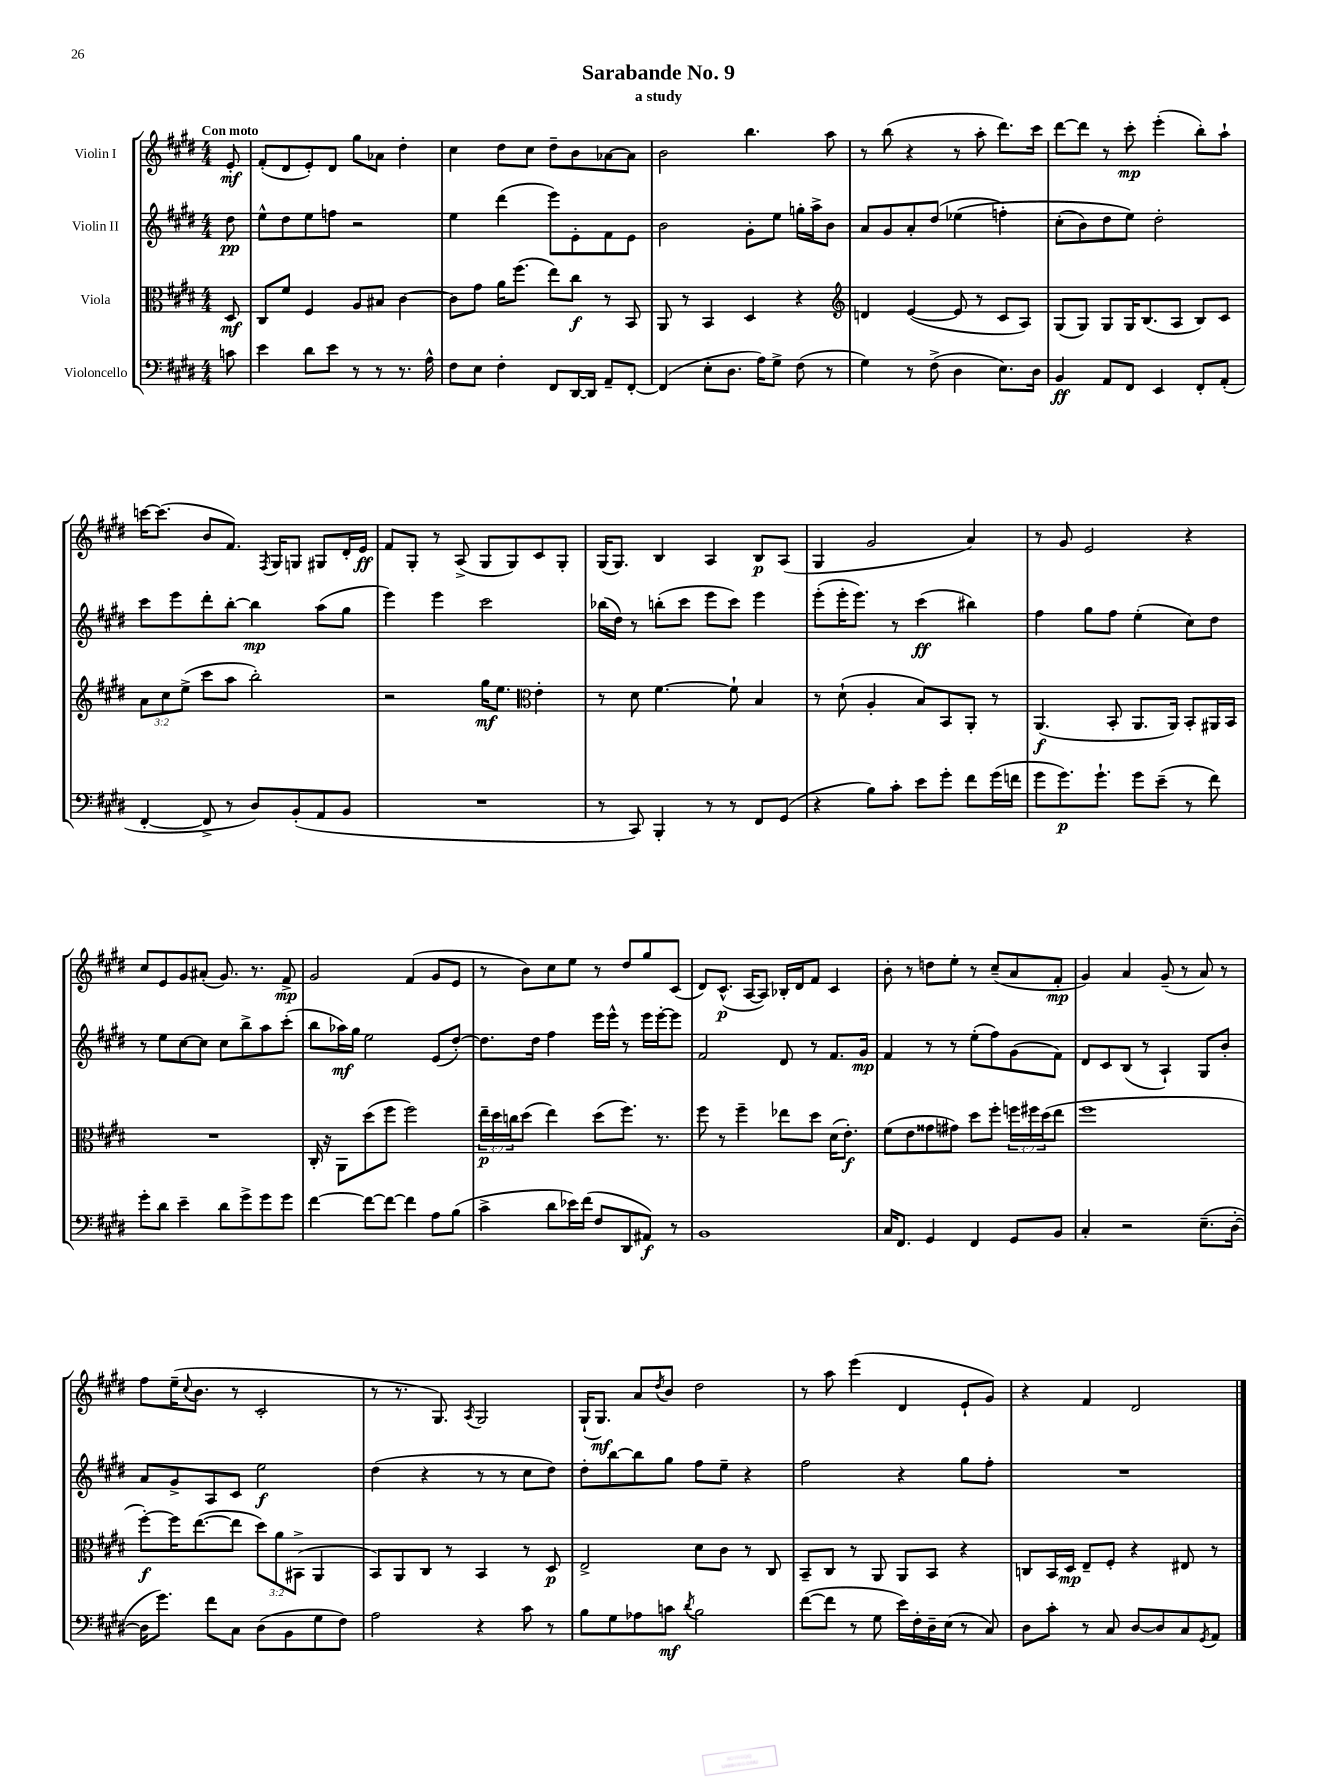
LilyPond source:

\header { title = "Sarabande No. 9" subtitle = "a study" }
<<
\new StaffGroup <<
\new Staff = "s0" \with { instrumentName = "Violin I" } {
    \clef treble \key e \major \numericTimeSignature \time 4/4 \partial 8 \tempo "Con moto"
    e'8-.\mf |
    fis'8-.( dis'8 e'8-.) dis'8 gis''8 aes'8 dis''4-. |
    cis''4 dis''8 cis''8 dis''8-- b'8 aes'8~ aes'8 |
    b'2 b''4. a''8 |
    r8 b''8( r4 r8 a''8-. dis'''8.) cis'''16 |
    dis'''8~ dis'''8 r8 cis'''8-.\mp e'''4-.( b''8-.) a''8-! |
    c'''16~ c'''8.( b'8 fis'8.) \acciaccatura { fis8 } gis16 g8 gis8 dis'16-. e'16\ff |
    fis'8 gis8-. r8 a8->( gis8 gis8) cis'8 gis8-. |
    gis16( gis8.) b4 a4 b8\p a8( |
    gis4 gis'2 a'4) |
    r8 gis'8 e'2 r4 |
    cis''8 e'8 gis'8 ais'8-.( gis'8.) r8. fis'8->\mp |
    gis'2 fis'4( gis'8 e'8 |
    r8 b'8) cis''8 e''8 r8 dis''8 gis''8 cis'8( |
    dis'8) cis'8.-^\p( a16~ a8) bes16-. dis'16 fis'8 cis'4 |
    b'8-. r8 d''8 e''8-. r8 cis''8--( a'8 fis'8-.\mp |
    gis'4) a'4 gis'8--( r8 a'8) r8 |
    fis''8 e''16--( \appoggiatura { cis''8 } b'8. r8 cis'2-. |
    r8 r8. gis8.) \acciaccatura { a8 } gis2 |
    gis16-!( gis8.\mf) a'8 \acciaccatura { dis''8 } b'8 dis''2 |
    r8 a''8 e'''4( dis'4 e'8-! gis'8) |
    r4 fis'4 dis'2 \bar "|." |
}
\new Staff = "s1" \with { instrumentName = "Violin II" } {
    \clef treble \key e \major \numericTimeSignature \time 4/4 \partial 8
    dis''8\pp |
    e''8-^ dis''8 e''8 f''8 r2 |
    e''4 dis'''4( e'''8) e'8-. fis'8 e'8 |
    b'2 gis'8-. e''8 g''16-. a''16-> b'8 |
    a'8 gis'8 a'8-. dis''8( ees''4\( f''4-.) |
    cis''8-.( b'8) dis''8 e''8\) dis''2-. |
    cis'''8 e'''8 dis'''8-. b''8~-. b''4\mp a''8( gis''8 |
    e'''4) e'''4 cis'''2 |
    bes''16( dis''16) r8 b''8-.( cis'''8 e'''8 cis'''8) e'''4 |
    e'''8-.( e'''16-. e'''8.) r8 cis'''4\ff( bis''4) |
    fis''4 gis''8 fis''8 e''4-.( cis''8) dis''8 |
    r8 e''8 cis''8~ cis''8 cis''8 b''8-> a''8 cis'''8-.( |
    b''8 aes''16\mf) gis''16 e''2 e'8( dis''8~-.) |
    dis''8. dis''16 fis''4 e'''16 e'''16-^ r8 e'''16 e'''16~-. e'''8 |
    fis'2 dis'8 r8 fis'8. gis'16\mp |
    fis'4 r8 r8 e''8-.( fis''8) gis'8( fis'8) |
    dis'8 cis'8 b8( r8 a4-!) gis8 b'8-. |
    a'8 gis'8-> a8 cis'8 e''2\f |
    dis''4( r4 r8 r8 cis''8 dis''8) |
    dis''8-. b''8~ b''8 gis''8 fis''8 e''8-- r4 |
    fis''2 r4 gis''8 fis''8-. |
    R1 \bar "|." |
}
\new Staff = "s2" \with { instrumentName = "Viola" } {
    \clef alto \key e \major \numericTimeSignature \time 4/4 \override Staff.TupletNumber.text = #tuplet-number::calc-fraction-text \partial 8
    dis8\mf |
    cis8 fis'8 fis4 a8 bis8 cis'4~ |
    cis'8 gis'8 a'16 fis''8.( e''8) cis''8\f r8 b,8 |
    a,8 r8 b,4 dis4 r4 |
    \clef treble d'4 e'4~( e'8 r8 cis'8 a8) |
    gis8( gis8) gis8 gis16 b8.( a8 b8) cis'8 |
    \tuplet 3/2 { a'8 cis''8 e''8->( } cis'''8 a''8 b''2-.) |
    r2 gis''16\mf e''8. \clef alto e'4-. |
    r8 dis'8 fis'4.~ fis'8-! b4 |
    r8 dis'8-!( a4-. b8) b,8 a,8-. r8 |
    a,4.\f( b,8-. a,8. a,16) b,8-. ais,16 b,16 |
    R1 |
    cis16-. r16 a,8 dis''8( fis''8 fis''2) |
    \tuplet 3/2 { e''16--\p dis''16 c''16 } dis''8( e''4) dis''8( fis''8.) r8. |
    fis''8 r8 fis''4-- ees''8 dis''8 dis'16( e'8.-.\f) |
    fis'8( e'8 gisis'8 gis'8) dis''8 fis''8-. \tuplet 3/2 { f''16 fis''16 dis''16( } e''8 |
    fis''1 |
    fis''8~-.\f) fis''16 e''8.~( e''8 \tuplet 3/2 { dis''8) a'8 bis,8->( } a,4 |
    b,8) a,8 cis8 r8 b,4 r8 dis8\p |
    e2-> dis'8 cis'8 r8 cis8 |
    b,8-- cis8 r8 a,8 a,8 b,8 r4 |
    c8 b,16 dis16\mp e8-- fis8-. r4 eis8 r8 \bar "|." |
}
\new Staff = "s3" \with { instrumentName = "Violoncello" } {
    \clef bass \key e \major \numericTimeSignature \time 4/4 \partial 8
    c'8 |
    e'4 dis'8 e'8 r8 r8 r8. a16-^ |
    fis8 e8 fis4-. fis,8 dis,16~ dis,16 a,8-- fis,8~-. |
    fis,4( e8-. dis8. a16) gis8-> fis8( r8 |
    gis4) r8 fis8->( dis4 e8.) dis16 |
    b,4\ff a,8 fis,8 e,4 fis,8-. a,8-.( |
    fis,4~-. fis,8-> r8 dis8) b,8-.( a,8 b,8 |
    R1 |
    r8 cis,8) b,,4-. r8 r8 fis,8 gis,8( |
    r4 b8) cis'8-. e'8 gis'8-. fis'8 gis'16( f'16 |
    gis'8 gis'8.\p) gis'8.-! gis'8 e'8--( r8 fis'8) |
    gis'8-. dis'8 e'4-- dis'8 gis'8-> gis'8 gis'8 |
    fis'4~ fis'8~ fis'8~ fis'4 a8 b8( |
    cis'4-> dis'8 ees'16) fis'16( fis8 dis,8 ais,8\f) r8 |
    b,1 |
    cis16 fis,8. gis,4 fis,4 gis,8 b,8 |
    cis4-. r2 e8.--( dis16~-. |
    dis16 gis'8.) fis'8 cis8 dis8( b,8 gis8 fis8) |
    a2 r4 cis'8 r8 |
    b8 gis8 aes8 c'8\mf \acciaccatura { dis'8 } b2 |
    fis'8~( fis'8 r8 gis8 e'16) fis16-. dis16-- e16( r8 cis8) |
    dis8 cis'8-. r8 cis8 dis8~ dis8 cis8 \acciaccatura { gis,8 } a,8 \bar "|." |
}
>>
>>
\layout { \context { \Score \remove "Bar_number_engraver" } }
